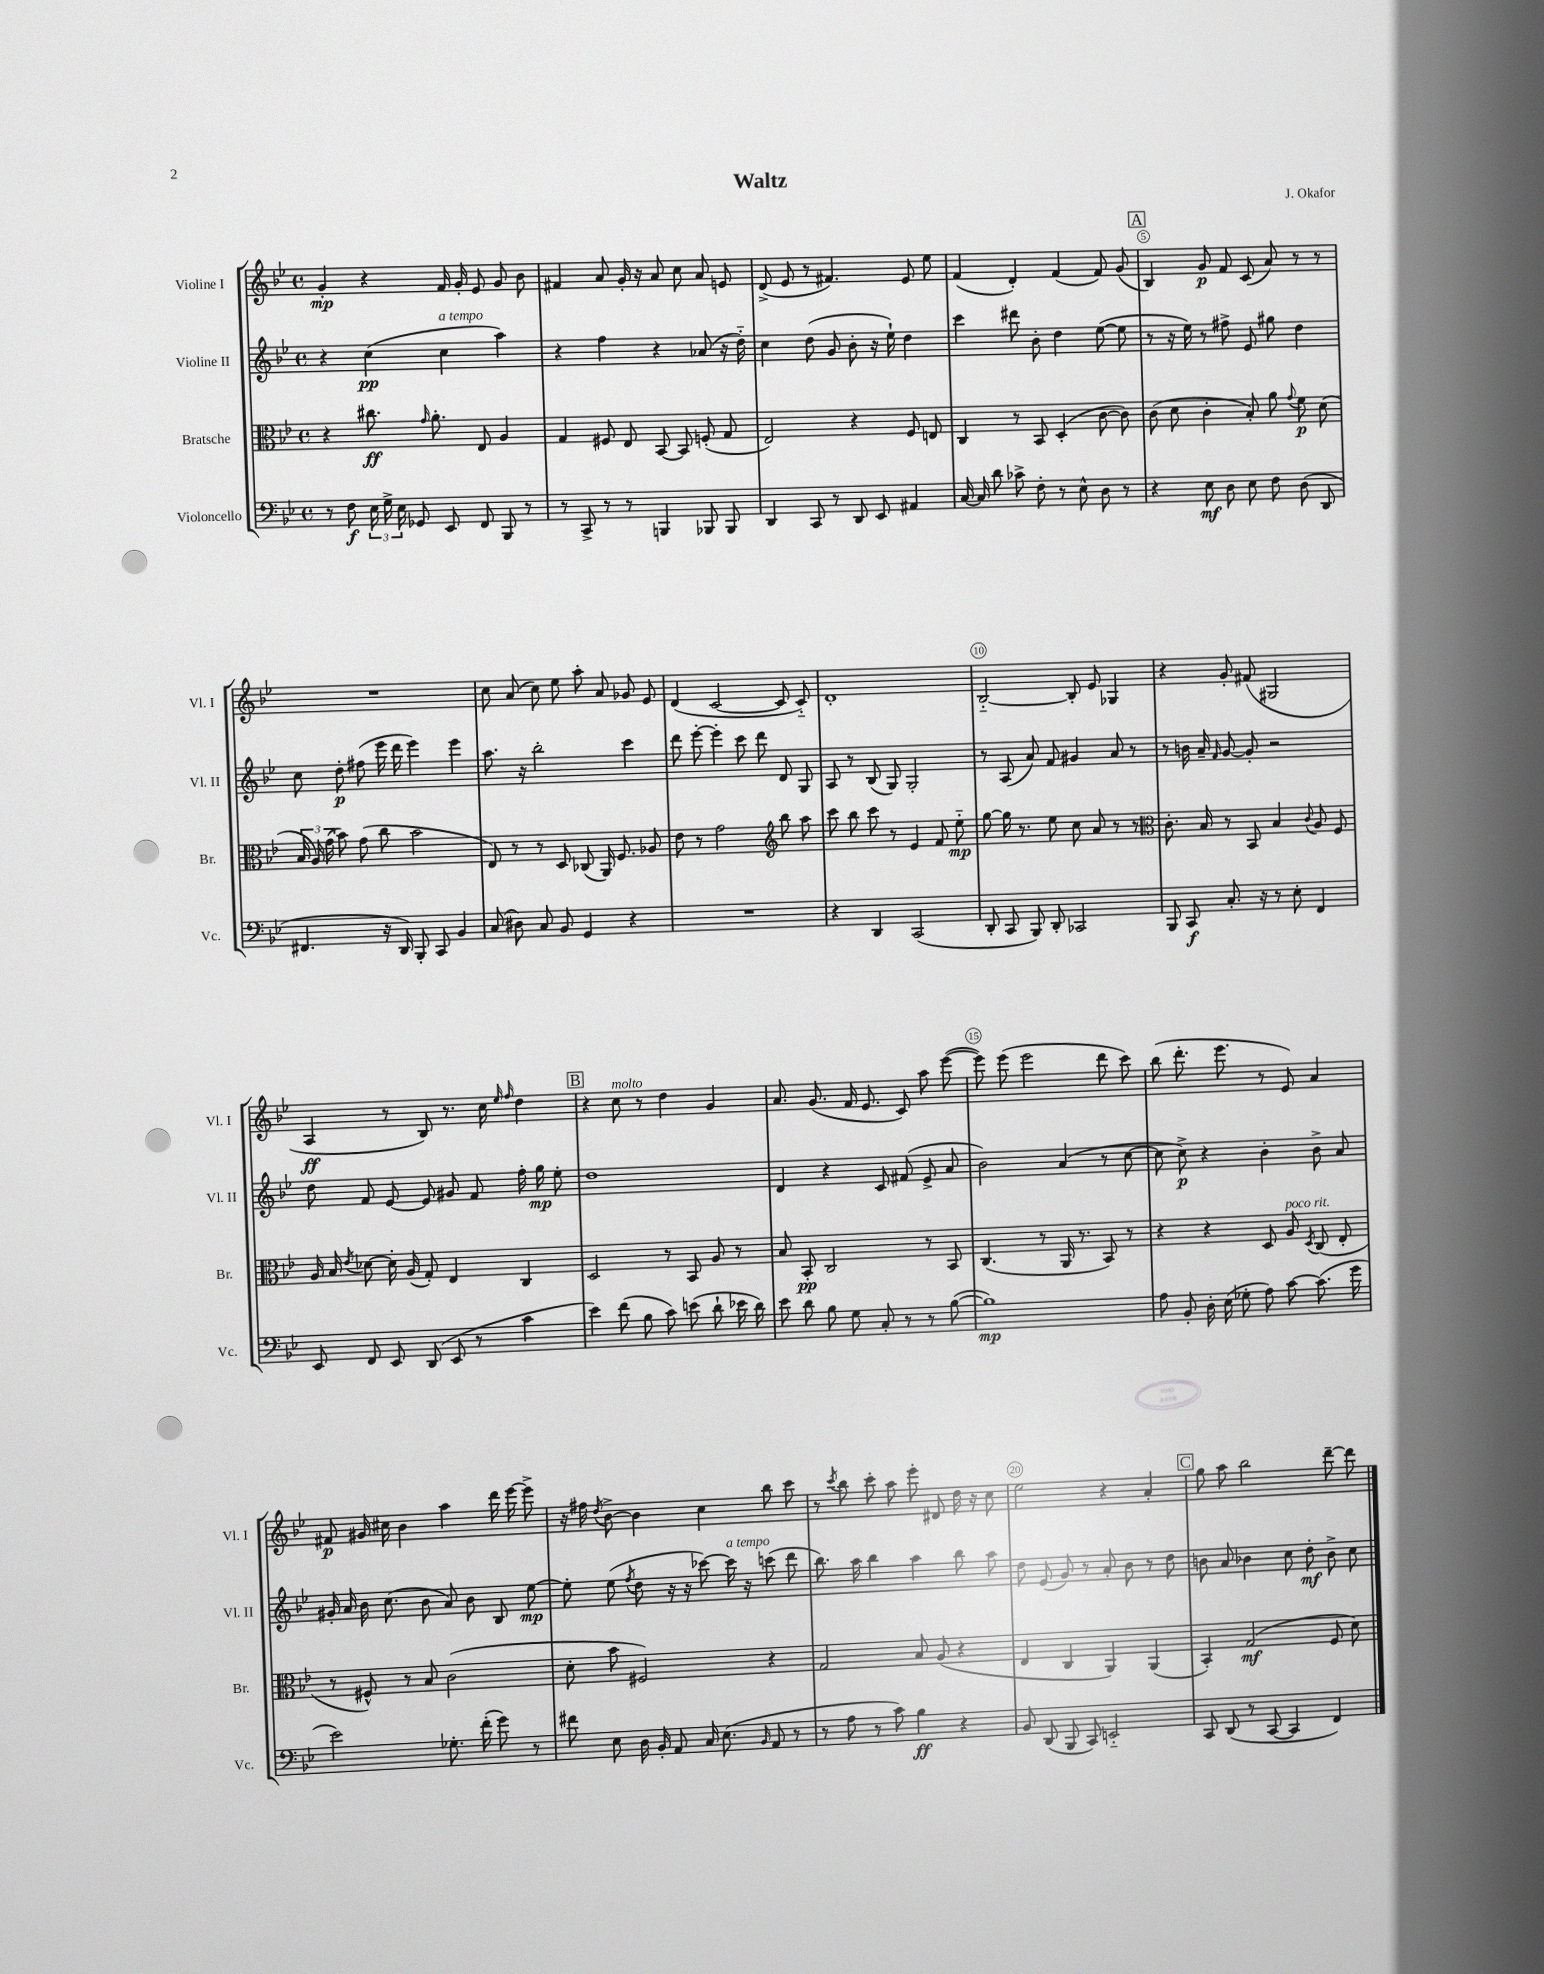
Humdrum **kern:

**kern	**dynam	**kern	**dynam	**kern	**dynam	**kern	**dynam
*part4	*part4	*part3	*part3	*part2	*part2	*part1	*part1
*staff4	*staff4	*staff3	*staff3	*staff2	*staff2	*staff1	*staff1
*I"Violoncello	*	*I"Bratsche	*	*I"Violine II	*	*I"Violine I	*
*I'Vc.	*	*I'Br.	*	*I'Vl. II	*	*I'Vl. I	*
*clefF4	*	*clefC3	*	*clefG2	*	*clefG2	*
*k[b-e-]	*	*k[b-e-]	*	*k[b-e-]	*	*k[b-e-]	*
*M4/4	*	*M4/4	*	*M4/4	*	*M4/4	*
*met(c)	*	*met(c)	*	*met(c)	*	*met(c)	*
=1	=1	=1	=1	=1	=1	=1	=1
8r	.	4r	.	4r	.	4g'/	mp
8F\	f	.	.	.	.	.	.
24E-\	.	8.cc#X\	ff	(4cc\	pp	4r	.
24G^\	.	.	.	.	.	.	.
24E-\	.	.	.	.	.	.	.
8GG-X/	.	.	.	.	.	.	.
.	.	16qqg/	.	.	.	.	.
.	.	8.a'\	.	.	.	.	.
!	!	!	!	!LO:TX:a:i:t=a tempo	!	!	!
8EE-/	.	.	.	4cc\	.	16f/	.
.	.	.	.	.	.	16g'/	.
8FF/	.	8E-/	.	.	.	8e-/	.
8BBB-/	.	4A/	.	4aa\)	.	8g/	.
8r	.	.	.	.	.	8b-\	.
=2	=2	=2	=2	=2	=2	=2	=2
8r	.	4G/	.	4r	.	4f#X/	.
8CC^/	.	.	.	.	.	.	.
8r	.	8F#X/	.	4ff\	.	8a/	.
8r	.	8E-/	.	.	.	16g'/	.
.	.	.	.	.	.	16r	.
4BBBn/	.	[8BB-/	.	4r	.	8a/	.
.	.	8BB-/]	.	.	.	8cc\	.
8BBB-X/	.	(8Fn'/	.	(8a-X/	.	8a/	.
8BBB-/	.	8G/	.	16r	.	8en/	.
.	.	.	.	16dd\)	.	.	.
=3	=3	=3	=3	=3	=3	=3	=3
4DD/	.	2E-/)	.	4cc\	.	(8d^/	.
.	.	.	.	.	.	8e-/	.
8CC/	.	.	.	(8dd\	.	8r	.
8r	.	.	.	8g/	.	4.f#X/)	.
8DD/	.	4r	.	8b-'\	.	.	.
8EE-/	.	.	.	16r	.	.	.
.	.	.	.	16ee-`\)	.	.	.
4AA#X/	.	8F/	.	4dd\	.	8e-/	.
.	.	8En/	.	.	.	8ee-\	.
=4	=4	=4	=4	=4	=4	=4	=4
[16C/	.	4C/	.	4ccc\	.	(4f/	.
16C/]	.	.	.	.	.	.	.
8d\	.	.	.	.	.	.	.
8c-X^\	.	8r	.	8ddd#X\	.	4d'/)	.
8F'\	.	8BB-/	.	8b-'\	.	.	.
8r	.	(4D'/	.	4dd\	.	(4f/	.
8E-^^\	.	.	.	.	.	.	.
8D\	.	[8c\	.	([8ee-\	.	8f/)	.
8r	.	8c\])	.	8ee-\]	.	(8g/	.
!!LO:REH:place=s1:t=A
=5	=5	=5	=5	=5	=5	=5	=5
4r	.	(8c\	.	8r	.	4B-/)	.
.	.	8d\	.	16r	.	.	.
.	.	.	.	16ee-\)	.	.	.
8E-\	mf	4c'\	.	8r	.	8g/	p
8D\	.	.	.	8ff#X^\	.	8f/	.
8E-\	.	8B-'/)	.	8e-/	.	(8c/	.
8F\	.	8a\	.	8gg#X\	.	8a/)	.
.	.	8qqg/	.	.	.	.	.
(8D\	.	8f\	p	4dd\	.	8r	.
8DD/	.	(8d\	.	.	.	8r	.
!!LO:LB:g=z
=6	=6	=6	=6	=6	=6	=6	=6
4.FF#X/	.	24B-/	.	8cc\	.	1r	.
.	.	24A/)	.	.	.	.	.
.	.	(24g\	.	.	.	.	.
.	.	8b-\)	.	8dd'\	p	.	.
.	.	(8g\	.	(8ff#X\	.	.	.
16r	.	8cc\	.	16eee-\	.	.	.
16DD/)	.	.	.	16ddd\	.	.	.
8BBB-'/	.	2b-\	.	4eee-\)	.	.	.
8CC/	.	.	.	.	.	.	.
4BB-/	.	.	.	4eee-\	.	.	.
=7	=7	=7	=7	=7	=7	=7	=7
(8C/	.	8E-/)	.	8.aa\	.	8cc\	.
8D#X\)	.	8r	.	.	.	(8a/	.
.	.	.	.	16r	.	.	.
8C/	.	8r	.	2bb-'\	.	8cc\)	.
8BB-/	.	8D/	.	.	.	8ee-\	.
4GG/	.	(8C-X/	.	.	.	8aa'\	.
.	.	16AA/)	.	.	.	8a/	.
.	.	8.F/	.	.	.	.	.
4r	.	.	.	4ccc\	.	8g-X/	.
.	.	8A-X/	.	.	.	8e-/	.
=8	=8	=8	=8	=8	=8	=8	=8
1r	.	8e-\	.	8ddd\	.	(4d/	.
.	.	8r	.	[8eee-'\	.	.	.
.	.	2g\	.	4eee-'\]	.	[2c/	.
.	.	.	.	8ccc\	.	.	.
.	.	.	.	8ddd\	.	.	.
*	*	*clefG2	*	*	*	*	*
.	.	8bb-\	.	8d/	.	8c/]	.
.	.	8aa\	.	8G/	.	8c/)	.
=9	=9	=9	=9	=9	=9	=9	=9
4r	.	8ccc\	.	8A/	.	1d'	.
.	.	8bb-\	.	8r	.	.	.
4DD/	.	8ccc\	.	(8B-/	.	.	.
.	.	8r	.	8G/)	.	.	.
(2CC/	.	4e-/	.	2G'/	.	.	.
.	.	8f/	.	.	.	.	.
.	.	8ee-\	mp	.	.	.	.
=10	=10	=10	=10	=10	=10	=10	=10
8DD'/	.	[8gg\	.	8r	.	[2B-/	.
8CC/	.	16gg\]	.	(8A/	.	.	.
.	.	8.r	.	.	.	.	.
8BBB-/)	.	.	.	8a/)	.	.	.
8DD'/	.	8ee-\	.	8f/	.	.	.
2CC-X/	.	8cc\	.	4g#X/	.	8B-'/]	.
.	.	8a/	.	.	.	8e-/	.
.	.	8r	.	8a/	.	4G-X/	.
.	.	8r	.	8r	.	.	.
=11	=11	=11	=11	=11	=11	=11	=11
*	*	*clefC3	*	*	*	*	*
8BBB-/	.	8.c'\	.	8r	.	4r	.
8CC/	f	.	.	16bn\	.	.	.
.	.	16B-/	.	16a~/	.	.	.
.	.	.	.	16qqf/	.	.	.
8.C'/	.	8r	.	[8g/	.	8g'/	.
.	.	8BB-/	.	8g'/]	.	(8f#X/	.
16r	.	.	.	.	.	.	.
8r	.	4B-/	.	2r	.	2G#X/	.
8E-'\	.	.	.	.	.	.	.
.	.	8qqc/	.	.	.	.	.
4FF/	.	8A/	.	.	.	.	.
.	.	8F/	.	.	.	.	.
!!LO:LB:g=z
=12	=12	=12	=12	=12	=12	=12	=12
8EE-/	.	16A/	.	8dd\	.	4A/	ff
.	.	16B-/	.	.	.	.	.
.	.	8qe-/	.	.	.	.	.
8FF/	.	[8d-X\	.	8f/	.	.	.
8EE-/	.	16d-'\]	.	[8e-/	.	8r	.
.	.	(16A/	.	.	.	.	.
(8DD/	.	8G'/)	.	8e-/]	.	8B-/)	.
8EE-/	.	4E-/	.	8g#X/	.	8.r	.
8r	.	.	.	8f/	.	.	.
.	.	.	.	.	.	16cc\	.
.	.	.	.	.	.	16qqee-/	.
.	.	.	.	.	.	16qqff/	.
4c\	.	4C/	.	16ff'\	.	4dd\	.
.	.	.	.	16gg\	mp	.	.
.	.	.	.	8ee-'\	.	.	.
!!LO:REH:place=s1:t=B
=13	=13	=13	=13	=13	=13	=13	=13
4e-\)	.	2D/	.	1dd	.	4r	.
!	!	!	!	!	!	!LO:TX:a:i:t=molto	!
(8f\	.	.	.	.	.	8cc\	.
8B-\	.	.	.	.	.	8r	.
8c\)	.	8r	.	.	.	4dd\	.
(8en\	.	8BB-/	.	.	.	.	.
8d`\	.	8A/	.	.	.	4g/	.
16e-X\	.	8r	.	.	.	.	.
16d\)	.	.	.	.	.	.	.
=14	=14	=14	=14	=14	=14	=14	=14
8e-\	.	8B-/	.	4d/	.	8.a/	.
8d\	.	8BB-'/	pp	.	.	.	.
.	.	.	.	.	.	(8.g/	.
8B-\	.	2C/	.	4r	.	.	.
8G\	.	.	.	.	.	16f/	.
.	.	.	.	.	.	8.e-/	.
8C'/	.	.	.	8c/	.	.	.
8r	.	.	.	(8f#X/	.	8c/)	.
8r	.	8r	.	8e-^/	.	8aa\	.
([8B-\	.	8BB-/	.	8a/	.	([8eee-\	.
=15	=15	=15	=15	=15	=15	=15	=15
1B-])	mp	(4.C/	.	2b-\)	.	8eee-\])	.
.	.	.	.	.	.	(8eee-\	.
.	.	.	.	.	.	2eee-\	.
.	.	8r	.	.	.	.	.
.	.	16AA/	.	(4a/	.	.	.
.	.	8.r	.	.	.	.	.
.	.	8BB-/)	.	8r	.	8ddd\	.
.	.	8r	.	[8cc\	.	8ccc\)	.
=16	=16	=16	=16	=16	=16	=16	=16
8A\	.	4r	.	8cc\]	.	(8bb-\	.
8BB-'/	.	.	.	8cc^\)	p	8.ddd'\	.
16D'\	.	4r	.	4r	.	.	.
(16E-\	.	.	.	.	.	8.eee-\	.
8G-X'\	.	.	.	.	.	.	.
8A\)	.	8D/	.	4b-'\	.	8r	.
!	!	!LO:TX:a:i:t=poco rit.	!	!	!	!	!
[8c\	.	8A/	.	.	.	8e-/)	.
.	.	8qD/	.	.	.	.	.
(8.c\]	.	(8C/	.	8b-^\	.	4a/	.
.	.	8E-'/	.	8a/	.	.	.
16g\	.	.	.	.	.	.	.
!!LO:LB:g=z
=17	=17	=17	=17	=17	=17	=17	=17
2e-\)	.	8r	.	16g#X'/	.	8f#X/	p
.	.	.	.	16a/	.	.	.
.	.	8F#X^^/)	.	16b-\	.	16g#X/	.
.	.	.	.	(8.cc\	.	16cc#X\	.
.	.	8r	.	.	.	4b-\	.
.	.	8B-/	.	8b-\	.	.	.
8.G-X'\	.	(2c\	.	8a/)	.	4aa\	.
.	.	.	.	8b-\	.	.	.
(16f'\	.	.	.	.	.	.	.
8g\)	.	.	.	8B-/	.	16ddd\	.
.	.	.	.	.	.	[16eee-\	.
8r	.	.	.	[8ee-\	mp	8eee-^\]	.
=18	=18	=18	=18	=18	=18	=18	=18
8f#X\	.	8d'\	.	8ee-'\]	.	16r	.
.	.	.	.	.	.	16ff#X\	.
.	.	.	.	.	.	8qdd/	.
8E-\	.	8b-\	.	(8ee-\	.	[8b-^\	.
.	.	.	.	8qff/	.	.	.
16D\	.	2F#X/)	.	8dd\	.	4b-\]	.
16BB-'/	.	.	.	.	.	.	.
8AA/	.	.	.	16r	.	.	.
.	.	.	.	16r	.	.	.
16C/	.	.	.	[8ccc-X\)	.	4cc\	.
(8.E-\	.	.	.	.	.	.	.
!	!	!	!	!LO:TX:a:i:t=a tempo	!	!	!
.	.	.	.	16ccc-\]	.	.	.
.	.	.	.	16r	.	.	.
16qqBB-/	.	.	.	.	.	.	.
8AA/	.	4r	.	(8cccn\	.	8bb-\	.
8r	.	.	.	8ddd\	.	8ccc\	.
=19	=19	=19	=19	=19	=19	=19	=19
8r	.	2G/	.	8.bb-\)	.	8r	.
.	.	.	.	.	.	8qccc/	.
8A\	.	.	.	.	.	8bb-\	.
.	.	.	.	16aa\	.	.	.
8r	.	.	.	4bb-\	.	8ccc'\	.
8c\)	.	.	.	.	.	8aa\	.
4B-\	ff	8B-/	.	4aa\	.	8eee-'\	.
.	.	(8A/	.	.	.	8d#X/	.
4r	.	4r	.	8bb-\	.	16dd\	.
.	.	.	.	.	.	16r	.
.	.	.	.	8aa\	.	8cc\	.
=20	=20	=20	=20	=20	=20	=20	=20
8BB-/	.	4E-/	.	8dd\	.	2ee-\	.
(8DD/	.	.	.	(8e-/	.	.	.
8BBB-/	.	4C/	.	8g/)	.	.	.
8CC/)	.	.	.	8r	.	.	.
2EEn/	.	4AA/)	.	8a'/	.	4r	.
.	.	.	.	8b-\	.	.	.
.	.	(4AA/	.	8r	.	4a'/	.
.	.	.	.	8dd\	.	.	.
!!LO:REH:place=s1:t=C
=21	=21	=21	=21	=21	=21	=21	=21
8CC/	.	4BB-'/)	.	8bn\	.	8gg\	.
(8DD/	.	.	.	8a/	.	8aa\	.
8r	.	(2G/	mf	4b-X\	.	2bb-\	.
[8CC/	.	.	.	.	.	.	.
4CC/]	.	.	.	8cc\	.	.	.
.	.	.	.	8dd'\	mf	.	.
4FF/)	.	8F/	.	8b-^\	.	[8ddd~\	.
.	.	8d\)	.	8cc\	.	8ddd\]	.
==	==	==	==	==	==	==	==
*-	*-	*-	*-	*-	*-	*-	*-
